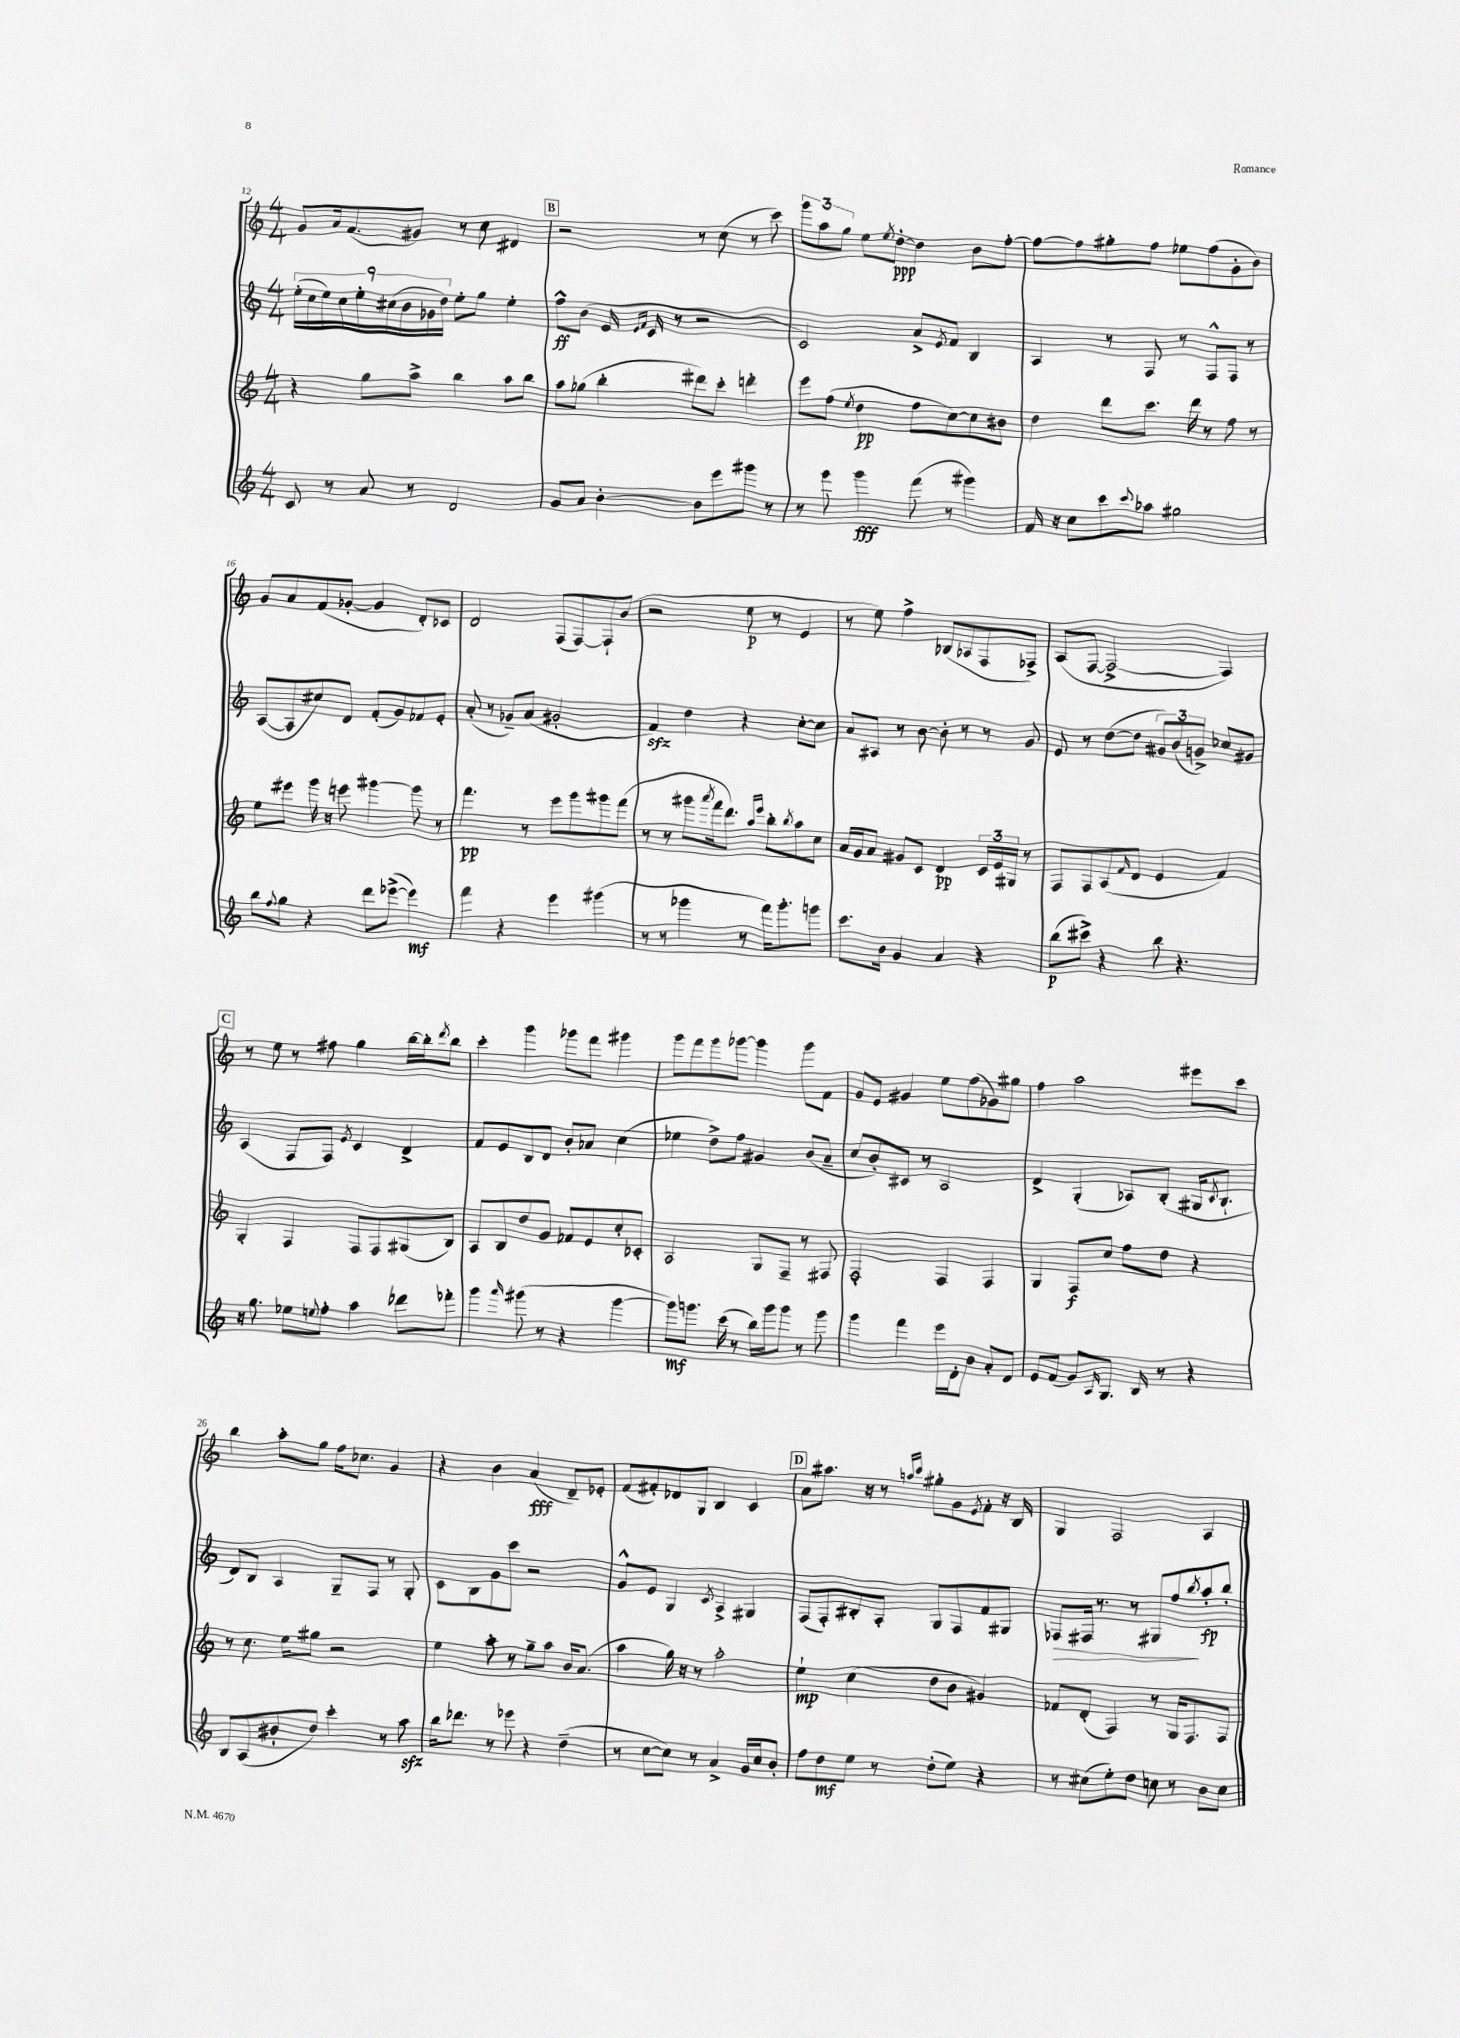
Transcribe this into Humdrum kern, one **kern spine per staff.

**kern	**dynam	**kern	**dynam	**kern	**dynam	**kern	**dynam
*part4	*part4	*part3	*part3	*part2	*part2	*part1	*part1
*staff4	*staff4	*staff3	*staff3	*staff2	*staff2	*staff1	*staff1
*clefG2	*	*clefG2	*	*clefG2	*	*clefG2	*
*k[]	*	*k[]	*	*k[]	*	*k[]	*
*M4/4	*	*M4/4	*	*M4/4	*	*M4/4	*
=12	=12	=12	=12	=12	=12	=12	=12
8c/	.	4r	.	(18ee'\LL	.	8g/L	.
.	.	.	.	18cc\	.	.	.
.	.	.	.	18ee\)	.	.	.
8r	.	.	.	.	.	16a/k	.
.	.	.	.	18cc\	.	.	.
.	.	.	.	.	.	(8.f/	.
.	.	.	.	18ee'\	.	.	.
8a/	.	8gg\L	.	.	.	.	.
.	.	.	.	(18cc#X\	.	.	.
.	.	.	.	18b\	.	.	.
8r	.	8aa^\J	.	.	.	8g#X/J)	.
.	.	.	.	18g-X\	.	.	.
.	.	.	.	18dd\JJ)	.	.	.
2d/	.	4bb\	.	8ee'\L	.	8r	.
.	.	.	.	8gg\J	.	8cc\	.
.	.	8aa\L	.	4ee'\	.	4d#X/	.
.	.	8bb\J	.	.	.	.	.
!!LO:REH:place=s1:t=B
=13	=13	=13	=13	=13	=13	=13	=13
8g/L	.	8aa\L	.	8ff^^\L	ff	2r	.
8a/J	.	(8gg-X\J	.	(8b\J	.	.	.
[4b'\	.	4bb'\	.	16e/	.	.	.
.	.	.	.	16qqe/LL	.	.	.
.	.	.	.	16qqf/JJ	.	.	.
.	.	.	.	16c/	.	.	.
.	.	.	.	8r	.	.	.
8b\L]	.	8ddd#X\L)	.	2r	.	8r	.
8eee\	.	8ccc'\J	.	.	.	(8cc\	.
8ggg#X\J	.	4dddn'\	.	.	.	8r	.
8r	.	.	.	.	.	8ccc\)	.
=14	=14	=14	=14	=14	=14	=14	=14
8r	.	8eee\L	.	2c/)	.	12ggg\L	.
.	.	.	.	.	.	12aa\	.
8eee\	.	(8ff\J	.	.	.	.	.
.	.	.	.	.	.	12gg\J	.
.	.	8qee/	.	.	.	.	.
4ggg\	fff	4dd\	pp	.	.	8ee\L	.
.	.	.	.	.	.	8qee/	.
.	.	.	.	.	.	[8dd'\J	ppp
(8fff\	.	8ff\L	.	8a^/L	.	4dd\]	.
.	.	.	.	8qe/	.	.	.
8r	.	[8cc\)	.	8f/J	.	.	.
4ggg#X\)	.	8cc\]	.	4B/	.	8b\L	.
.	.	8b#X\J	.	.	.	[8ff'\J	.
=15	=15	=15	=15	=15	=15	=15	=15
16f/	.	4dd\	.	4A/	.	8ff\L_	.
16r	.	.	.	.	.	.	.
8cc\L	.	.	.	.	.	8ff\]	.
8ccc\	.	8ddd\L	.	8r	.	8gg#X'\	.
8qqccc/	.	.	.	.	.	.	.
8aa-X\J	.	8.ccc\J	.	8F/	.	8ff\J	.
2gg#X\	.	.	.	8r	.	8ee-X\L	.
.	.	16ddd\	.	.	.	.	.
.	.	8r	.	8F^^/L	.	(8ff\	.
.	.	8ff\	.	8F/J	.	8g'\	.
.	.	8r	.	8r	.	8b\J)	.
!!LO:LB:g=z
=16	=16	=16	=16	=16	=16	=16	=16
8bb\L	.	8ee\L	.	([8A/L	.	8g/L	.
8qqff/	.	.	.	.	.	.	.
8gg\J	.	8eee#X\J	.	8A/]	.	8a/	.
4r	.	16ggg\	.	8cc#X/)	.	(8f/	.
.	.	16r	.	.	.	.	.
.	.	8eeen\	.	8d/J	.	[8g-X'/J	.
8ddd\L	.	[4ggg#X\	.	(8f'/L	.	4g-/]	.
([8eee-X^\J	.	.	.	8g/)	.	.	.
4eee-\])	mf	8ggg#\]	.	8f-X/	.	8d'/L)	.
.	.	8r	.	8e'/J	.	8c-X/J	.
=17	=17	=17	=17	=17	=17	=17	=17
4fff\	.	4.fff\	pp	(8a'/	.	2d/	.
.	.	.	.	8r	.	.	.
4r	.	.	.	8g-X~/L)	.	.	.
.	.	8r	.	(8a/J	.	.	.
4eee\	.	8eee\L	.	2g#X'/	.	(8F/L	.
.	.	8ggg\	.	.	.	[8F/)	.
(4ggg#X\	.	8ggg#X\	.	.	.	8F`/]	.
.	.	(8fff\J	.	.	.	(8b/J	.
=18	=18	=18	=18	=18	=18	=18	=18
8r	.	8r	.	4fzz/)	.	2r	.
8r	.	8r	.	.	.	.	.
4ggg-X\	.	8ggg#X\L	.	4dd\	.	.	.
.	.	8qaaa/	.	.	.	.	.
.	.	16fff\k	.	.	.	.	.
.	.	8.ddd\J)	.	.	.	.	.
8r	.	.	.	4r	.	8ee\	p
.	.	16qqaa/LL	.	.	.	.	.
.	.	16qqeee/JJ	.	.	.	.	.
16fff\KL)	.	8bb'\L	.	.	.	8r	.
8.ggg-'\	.	.	.	.	.	.	.
.	.	8qbb/	.	.	.	.	.
.	.	8aa\	.	[8cc'\L	.	4e/	.
8gggn\J	.	8cc\J	.	8cc\J]	.	.	.
=19	=19	=19	=19	=19	=19	=19	=19
8.ccc\L	.	16a/LL	.	8a/L	.	8r	.
.	.	16g/J	.	.	.	.	.
.	.	8a/J	.	8A#X/J	.	8ee\)	.
16b\Jk	.	.	.	.	.	.	.
4g/	.	8g#X/L	.	8r	.	4ff^\	.
.	.	8c/J	.	[8b\	.	.	.
4a/	.	4d/	pp	8b'\]	.	(8B-X/L	.
.	.	.	.	8r	.	8A-X/	.
4r	.	24c/LL	.	8r	.	8F/	.
.	.	24e/	.	.	.	.	.
.	.	24G#X/JJ	.	.	.	.	.
.	.	8r	.	8g/	.	8F-X^/J)	.
=20	=20	=20	=20	=20	=20	=20	=20
(8bb\L	p	8F/L	.	8e/	.	(8A/L	.
8ccc#X^\J)	.	8F/	.	8r	.	[8F/J	.
4r	.	(8A/	.	([8dd\L	.	2F^/_	.
.	.	16qqf/	.	.	.	.	.
.	.	8d/J	.	8dd\J]	.	.	.
8bb\	.	4e/	.	12g#X/L)	.	.	.
.	.	.	.	(12b/	.	.	.
4.r	.	.	.	.	.	.	.
.	.	.	.	12gn^/J)	.	.	.
.	.	4f/)	.	8cc-X/L	.	4F/])	.
.	.	.	.	8g#X/J	.	.	.
!!LO:LB:g=z
!!LO:REH:place=s1:t=C
=21	=21	=21	=21	=21	=21	=21	=21
16r	.	4G'/	.	(4A/	.	8r	.
8.gg\	.	.	.	.	.	.	.
.	.	.	.	.	.	8ee\	.
8ee-X\L	.	4F/	.	8F/L	.	8r	.
8qqeen/	.	.	.	.	.	.	.
8ff'\J	.	.	.	8F/J)	.	8ff#X\	.
.	.	.	.	8qe/	.	.	.
4aa\	.	8F/L	.	4c/	.	4gg\	.
.	.	8F/	.	.	.	.	.
8ddd-X\L	.	(8G#X/	.	4d^/	.	[16bb\LL	.
.	.	.	.	.	.	16bb'\J]	.
.	.	.	.	.	.	8qddd/	.
8fff-X'\J	.	8B/J)	.	.	.	8bb\J	.
=22	=22	=22	=22	=22	=22	=22	=22
4ggg\	.	8A/L	.	8f/L	.	4ccc'\	.
.	.	8B/	.	8e/	.	.	.
16qqaaa/	.	.	.	.	.	.	.
(8ggg#X\	.	8dd/	.	8B/	.	4ggg\	.
8r	.	8g/J	.	8d/J	.	.	.
4r	.	8f-X/L	.	8b'/L	.	8ggg-X\L	.
.	.	8e/	.	8a-X/J	.	8fff\J	.
[4ggg#\	.	8cc'/	.	(4cc\	.	4ggg#X\	.
.	.	8c-X'/J	.	.	.	.	.
=23	=23	=23	=23	=23	=23	=23	=23
8ggg#\L])	mf	2A/	.	4ee-X\	.	8ggg\L	.
8.gggn\J	.	.	.	.	.	8fff\	.
.	.	.	.	8dd^\L)	.	8ggg\	.
(16ccc\	.	.	.	.	.	.	.
8r	.	.	.	8ff\J	.	[8ggg-X\J	.
16bb\LL)	.	8G/L	.	4g#X/	.	4ggg-\]	.
16ggg\J	.	.	.	.	.	.	.
8ggg\J	.	8F~/J	.	.	.	.	.
8r	.	8r	.	(8b/L	.	8ggg-\L	.
8ggg\	.	8F#X/	.	8a~/J	.	8f\J	.
=24	=24	=24	=24	=24	=24	=24	=24
4ggg\	.	2F'/	.	8cc/L	.	8g/L	.
.	.	.	.	8b'/)	.	8e/J	.
4fff\	.	.	.	8c#X/J	.	4g#X/	.
.	.	.	.	8r	.	.	.
16eee\LL	.	4F/	.	2A/	.	8ee\L	.
16d'\J	.	.	.	.	.	.	.
8b\J	.	.	.	.	.	(8ff\	.
8a'/L	.	4F/	.	.	.	8g-X\)	.
8d/J	.	.	.	.	.	8gg#X\J	.
=25	=25	=25	=25	=25	=25	=25	=25
8e/L	.	4G/	.	4d^/	.	4ff\	.
(8f/J	.	.	.	.	.	.	.
8g/L)	.	8F/L	f	(4G'/	.	2aa\	.
16qqA/	.	.	.	.	.	.	.
8.G/J	.	8cc/J	.	.	.	.	.
.	.	8ff\L	.	8A-X/L)	.	.	.
16B/	.	.	.	.	.	.	.
8r	.	8dd\J	.	(8B'/J	.	.	.
4r	.	4r	.	16G#X/KL	.	8eee#X\L	.
.	.	.	.	8qc/	.	.	.
.	.	.	.	8.B`/J	.	.	.
.	.	.	.	.	.	8ccc\J	.
!!LO:LB:g=z
=26	=26	=26	=26	=26	=26	=26	=26
8B/L	.	8r	.	8d/L)	.	4bb\	.
(8A/	.	8.cc\	.	8B/J	.	.	.
8b#X'/	.	.	.	4A/	.	8aa'\L	.
.	.	16ee\KL	.	.	.	.	.
8dd/J)	.	8gg#X\J	.	.	.	8gg\J	.
4ccc'\	.	2r	.	8G~/L	.	16ff\KL	.
.	.	.	.	.	.	8.cc-X\J	.
.	.	.	.	8F/J	.	.	.
8r	.	.	.	8r	.	4g/	.
8aazz\	.	.	.	8G'/	.	.	.
=27	=27	=27	=27	=27	=27	=27	=27
16bb\KL	.	4ee\	.	8c\L	.	4r	.
8.ddd-X\J	.	.	.	.	.	.	.
.	.	.	.	8B\	.	.	.
8r	.	8aa'\	.	8g\	.	4b\	.
8eee-X\	.	8r	.	8ccc\J	.	.	.
4r	.	8gg~\L	.	2r	.	(4a/	fff
.	.	8aa\J	.	.	.	.	.
(4dd~\	.	16b/KL	.	.	.	8d~/L)	.
.	.	(8.a/J	.	.	.	.	.
.	.	.	.	.	.	8e-X'/J	.
=28	=28	=28	=28	=28	=28	=28	=28
8r	.	4aa\	.	8g^^/L	.	(8f/L	.
[8cc\L	.	.	.	8e/J	.	8f#X'/)	.
8cc\J])	.	16gg\)	.	4G/	.	8d-X/	.
.	.	16r	.	.	.	.	.
8r	.	8r	.	.	.	8G/J	.
.	.	.	.	8qc/	.	.	.
4a^/	.	2aa'\	.	4A^/	.	4B/	.
16g/LL	.	.	.	4G#X/	.	4c/	.
16cc/J	.	.	.	.	.	.	.
8b'/J	.	.	.	.	.	.	.
!!LO:REH:place=s1:t=D
=29	=29	=29	=29	=29	=29	=29	=29
8ff\L	.	4ee`\	mp	(8F/L	.	8a\L	.
8dd\	mf	.	.	8F'/)	.	8.aa#X\J	.
8ee\J	.	(4cc\	.	8B#X'/	.	.	.
.	.	.	.	.	.	16r	.
8r	.	.	.	8A'/J	.	8r	.
.	.	.	.	.	.	16qqaan/LL	.
.	.	.	.	.	.	16qqccc/JJ	.
(8dd'\L	.	8dd\L	.	8G/L	.	8gg#X'\L	.
8ee\J)	.	8b\J	.	8F/	.	8g\	.
.	.	.	.	.	.	8qe/	.
4r	.	4g#X/)	.	8f/	.	8f'\J	.
.	.	.	.	8G#X/J	.	16r	.
.	.	.	.	.	.	16B/	.
=30	=30	=30	=30	=30	=30	=30	=30
!	!	!	!	!	!LO:HP:b	!	!
8r	.	8f-X/L	.	8F-X/L	>	4G/	.
(8cc#X\L	.	(8d'/J	.	16F#X/Jk	.	.	.
.	.	.	.	8.r	.	.	.
8ee'\)	.	4F/)	.	.	.	2F/	.
8dd\J	.	.	.	8r	.	.	.
8ccn\	.	8r	.	8G#X/L	.	.	.
8r	.	16G/KL	.	8ff/	.	.	.
.	.	8.F/	.	.	.	.	.
.	.	.	.	8qbb/	.	.	.
8b\L	.	.	.	8aa'/	] fp	4A/	.
8cc\J	.	8F/J	.	8bb'/J	.	.	.
==	==	==	==	==	==	==	==
*-	*-	*-	*-	*-	*-	*-	*-
